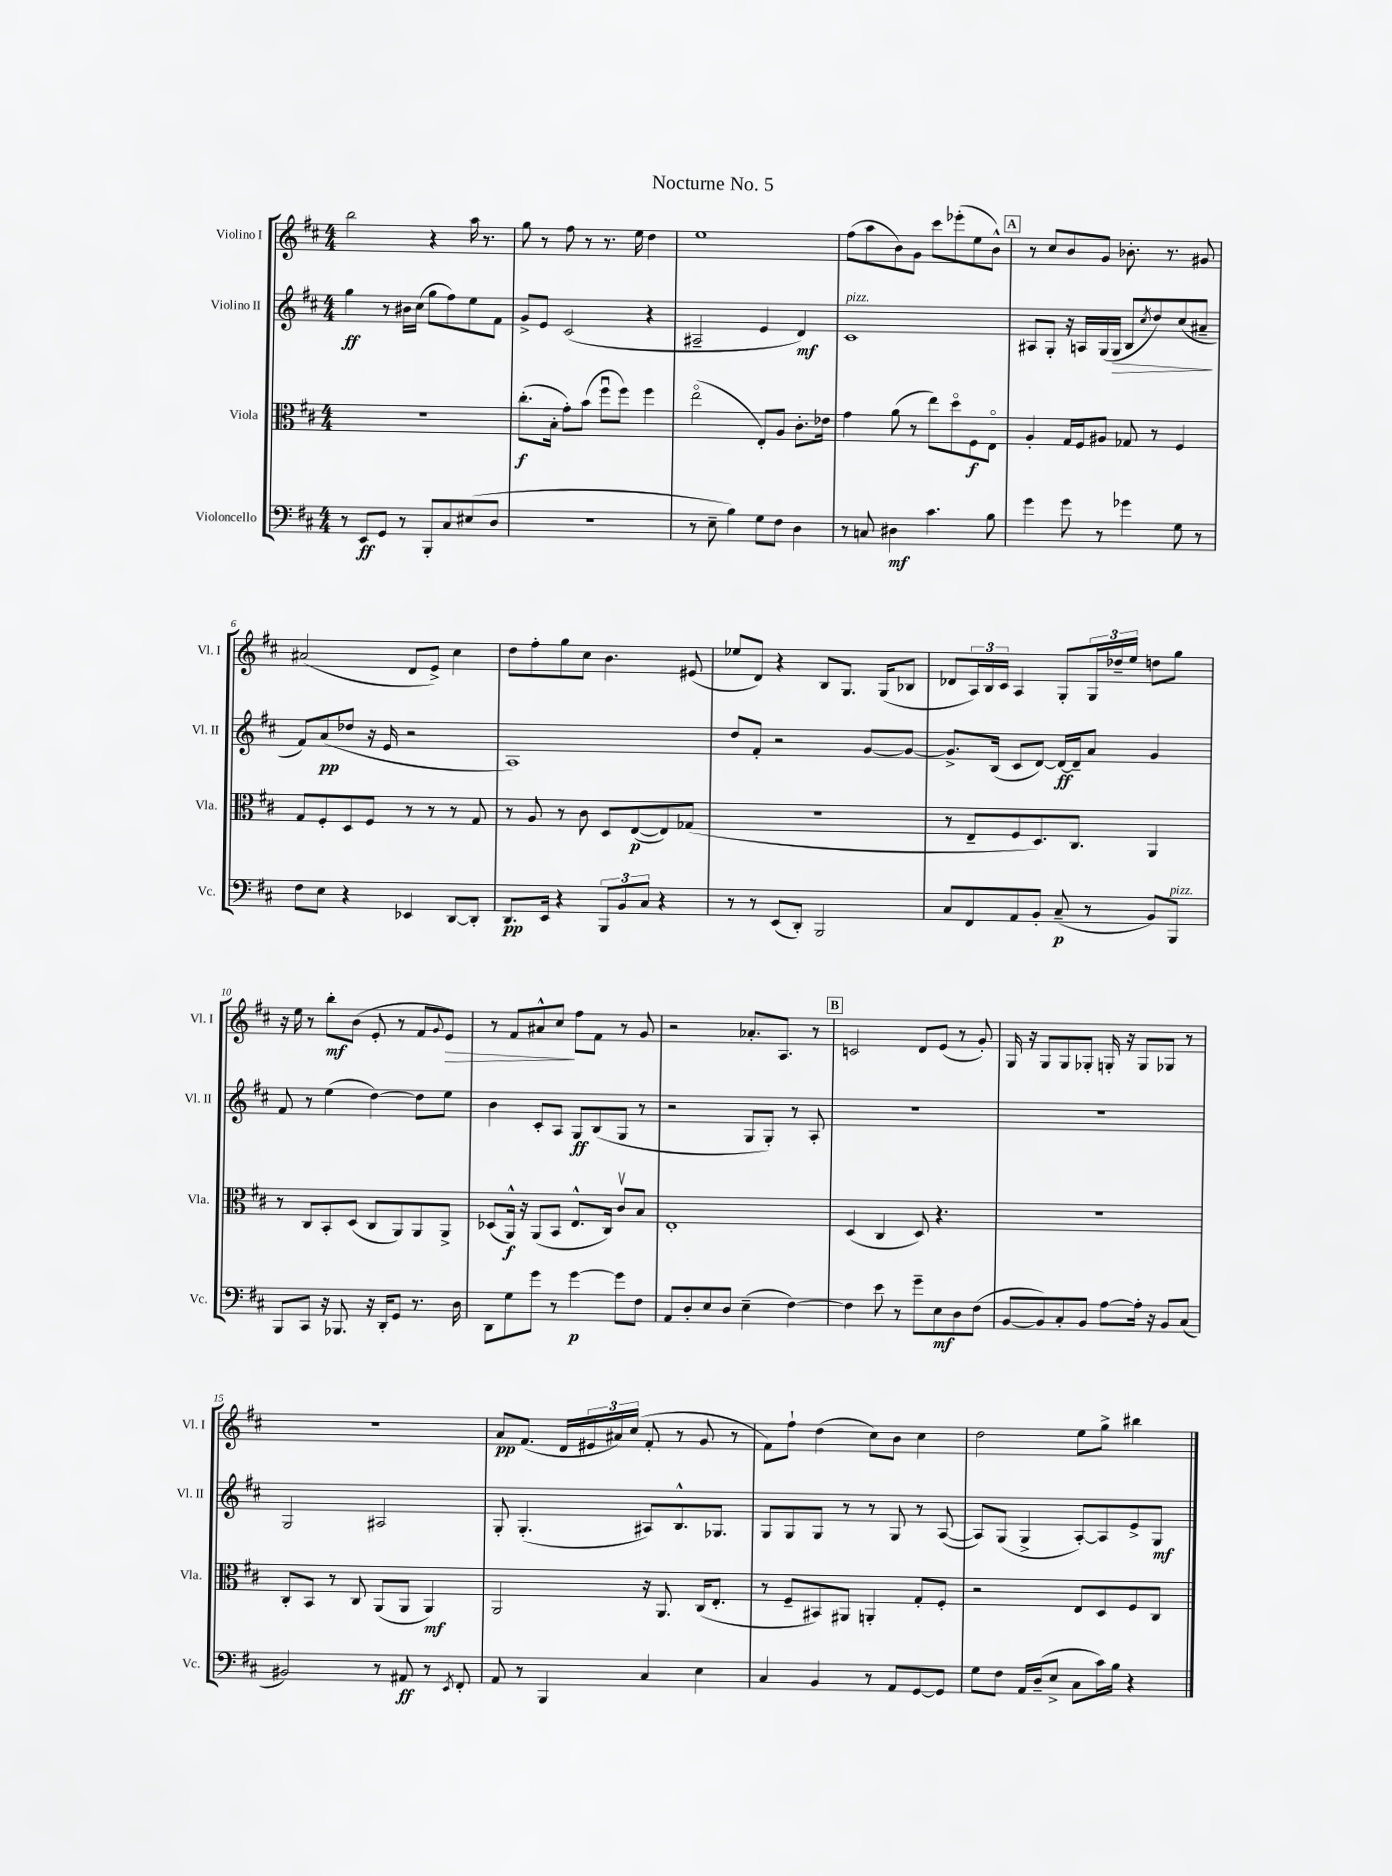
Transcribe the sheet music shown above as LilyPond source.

\header { title = "Nocturne No. 5" }
<<
\new StaffGroup <<
\new Staff = "s0" \with { instrumentName = "Violino I" shortInstrumentName = "Vl. I" } {
    \clef treble \key d \major \numericTimeSignature \time 4/4
    b''2 r4 a''16 r8. |
    g''8 r8 fis''8 r8 r8. e''16 d''4 |
    e''1 |
    fis''8( a''8 b'8) g'8 cis'''8 ees'''8-.( e''8 b'8-^) |
    \mark \markup { \box "A" } r8 cis''8 b'8 g'8 bes'8.-. r8. gis'8 |
    ais'2( d'8 e'8->) cis''4 |
    d''8 fis''8-. g''8 cis''8 b'4. eis'8( |
    ees''8 d'8) r4 b8 g8. g16( bes8 |
    des'8 \tuplet 3/2 { a16) b16 cis'16 } a4 g8-. \tuplet 3/2 { g16 des''16-- e''16 } d''8 g''8 |
    r16 e''16 r8 b''8-.\mf b'8( e'8-. r8 fis'8 \appoggiatura { g'8 } e'8\>) |
    r8 fis'8 ais'8-^ cis''8\! fis''8 fis'8 r8 g'8 |
    r2 aes'8.-. a8. r8 |
    \mark \markup { \box "B" } c'2 d'8 e'8( r8 g'8-.) |
    g16 r16 g8 g8 ges8-. g16-. r16 g8 ges8 r8 |
    R1 |
    a'8\pp fis'8.( d'16 \tuplet 3/2 { eis'16 ais'16) cis''16( } fis'8-. r8 g'8 r8 |
    fis'8) fis''8-! d''4( cis''8) b'8 cis''4 |
    d''2 e''8 g''8-> bis''4 \bar "|." |
}
\new Staff = "s1" \with { instrumentName = "Violino II" shortInstrumentName = "Vl. II" } {
    \clef treble \key d \major \numericTimeSignature \time 4/4
    g''4\ff r8 bis'16 cis''16( g''8 fis''8) e''8 fis'8 |
    g'8-> e'8 cis'2( r4 |
    ais2-- e'4 d'4\mf) |
    cis'1^\markup { \italic "pizz." } |
    \mark \markup { \box "A" } ais8 g8-. r16 a16 g16( g16\> b8 \acciaccatura { cis''8 } d''8) cis''8( ais'8--\! |
    fis'8) a'8\pp( des''8 r16 e'16 r2 |
    a1) |
    d''8 fis'8-. r2 g'8~ g'8~ |
    g'8.-> b16( cis'8 d'8~) d'16~\ff d'16-- a'8 g'4 |
    fis'8 r8 e''4( d''4~) d''8 e''8 |
    b'4 cis'8-. a8 g8\ff b8( g8 r8 |
    r2 g8 g8-.) r8 a8-. |
    \mark \markup { \box "B" } R1 |
    R1 |
    g2 ais2 |
    g8-. g4.-.( ais8) b8.-^ ges8. |
    g8 g8 g8 r8 r8 g8 r8 a8~( |
    a8) g8( g4-> a8~-.) a8 e'8-> g8\mf \bar "|." |
}
\new Staff = "s2" \with { instrumentName = "Viola" shortInstrumentName = "Vla." } {
    \clef alto \key d \major \numericTimeSignature \time 4/4
    R1 |
    cis''8.-.\f( b16-. g'8-.) b'8( fis''8\downbow fis''8) fis''4 |
    e''2\flageolet( e8-.) a8 cis'8.-. ees'16 |
    g'4 a'8( r8 e''8) d''8\flageolet fis8\f e8\flageolet |
    \mark \markup { \box "A" } a4-. g16 fis16 ais8 ges8 r8 fis4 |
    g8 fis8-. d8 fis8 r8 r8 r8 g8 |
    r8 a8 r8 cis'8 d8 e8~\p( e8) ges8( |
    R1 |
    r8 e8-- fis8 d8.) cis8. a,4 |
    r8 cis8 b,8-. d8( cis8 a,8) a,8 a,8-> |
    des8( a,16-^\f) r16 a,8( b,8 e8.-^ cis16) cis'8\upbow b8 |
    e1-. |
    \mark \markup { \box "B" } d4( cis4 d8) r4. |
    R1 |
    cis8-. b,8 r8 cis8 a,8( a,8 a,4\mf) |
    a,2 r16 a,8. cis16( e8.-. |
    r8 fis8-- bis,8) ais,8 a,4-. g8-. fis8-. |
    r2 e8 d8 fis8 cis8 \bar "|." |
}
\new Staff = "s3" \with { instrumentName = "Violoncello" shortInstrumentName = "Vc." } {
    \clef bass \key d \major \numericTimeSignature \time 4/4
    r8 e,8\ff g,8 r8 b,,8-. cis8 eis8( d8 |
    R1 |
    r8 e8-- b4) g8 fis8 d4 |
    r8 c8 dis4\mf cis'4. b8 |
    \mark \markup { \box "A" } g'4 g'8 r8 ges'4 g8 r8 |
    fis8 e8 r4 ees,4 d,8~ d,8-. |
    d,8.\pp e,16 r4 \tuplet 3/2 { b,,8 b,8 cis8 } r4 |
    r8 r8 e,8( d,8-.) b,,2 |
    cis8 fis,8 a,8 b,8-. cis8--\p( r8 b,8) b,,8^\markup { \italic "pizz." } |
    b,,8 cis,8 r16 bes,,8. r16 d,16-. g,8 r8. d16 |
    d,8 g8 g'8 r8 g'4~\p g'8 fis8 |
    a,8 d8-. e8 d8 e4--( fis4~) |
    \mark \markup { \box "B" } fis4 e'8 r8 g'8-- e8\mf d8 fis8( |
    b,8~ b,8) cis8-. b,8 a8~ a16-. r16 b,8 cis8( |
    bis,2) r8 ais,8\ff r8 \acciaccatura { e,8 } fis,8-. |
    a,8 r8 b,,4 cis4 e4 |
    cis4 b,4 r8 a,8 g,8~ g,8 |
    g8 fis8 a,16 d16--( e8-> cis8 cis'16) b16 r4 \bar "|." |
}
>>
>>
